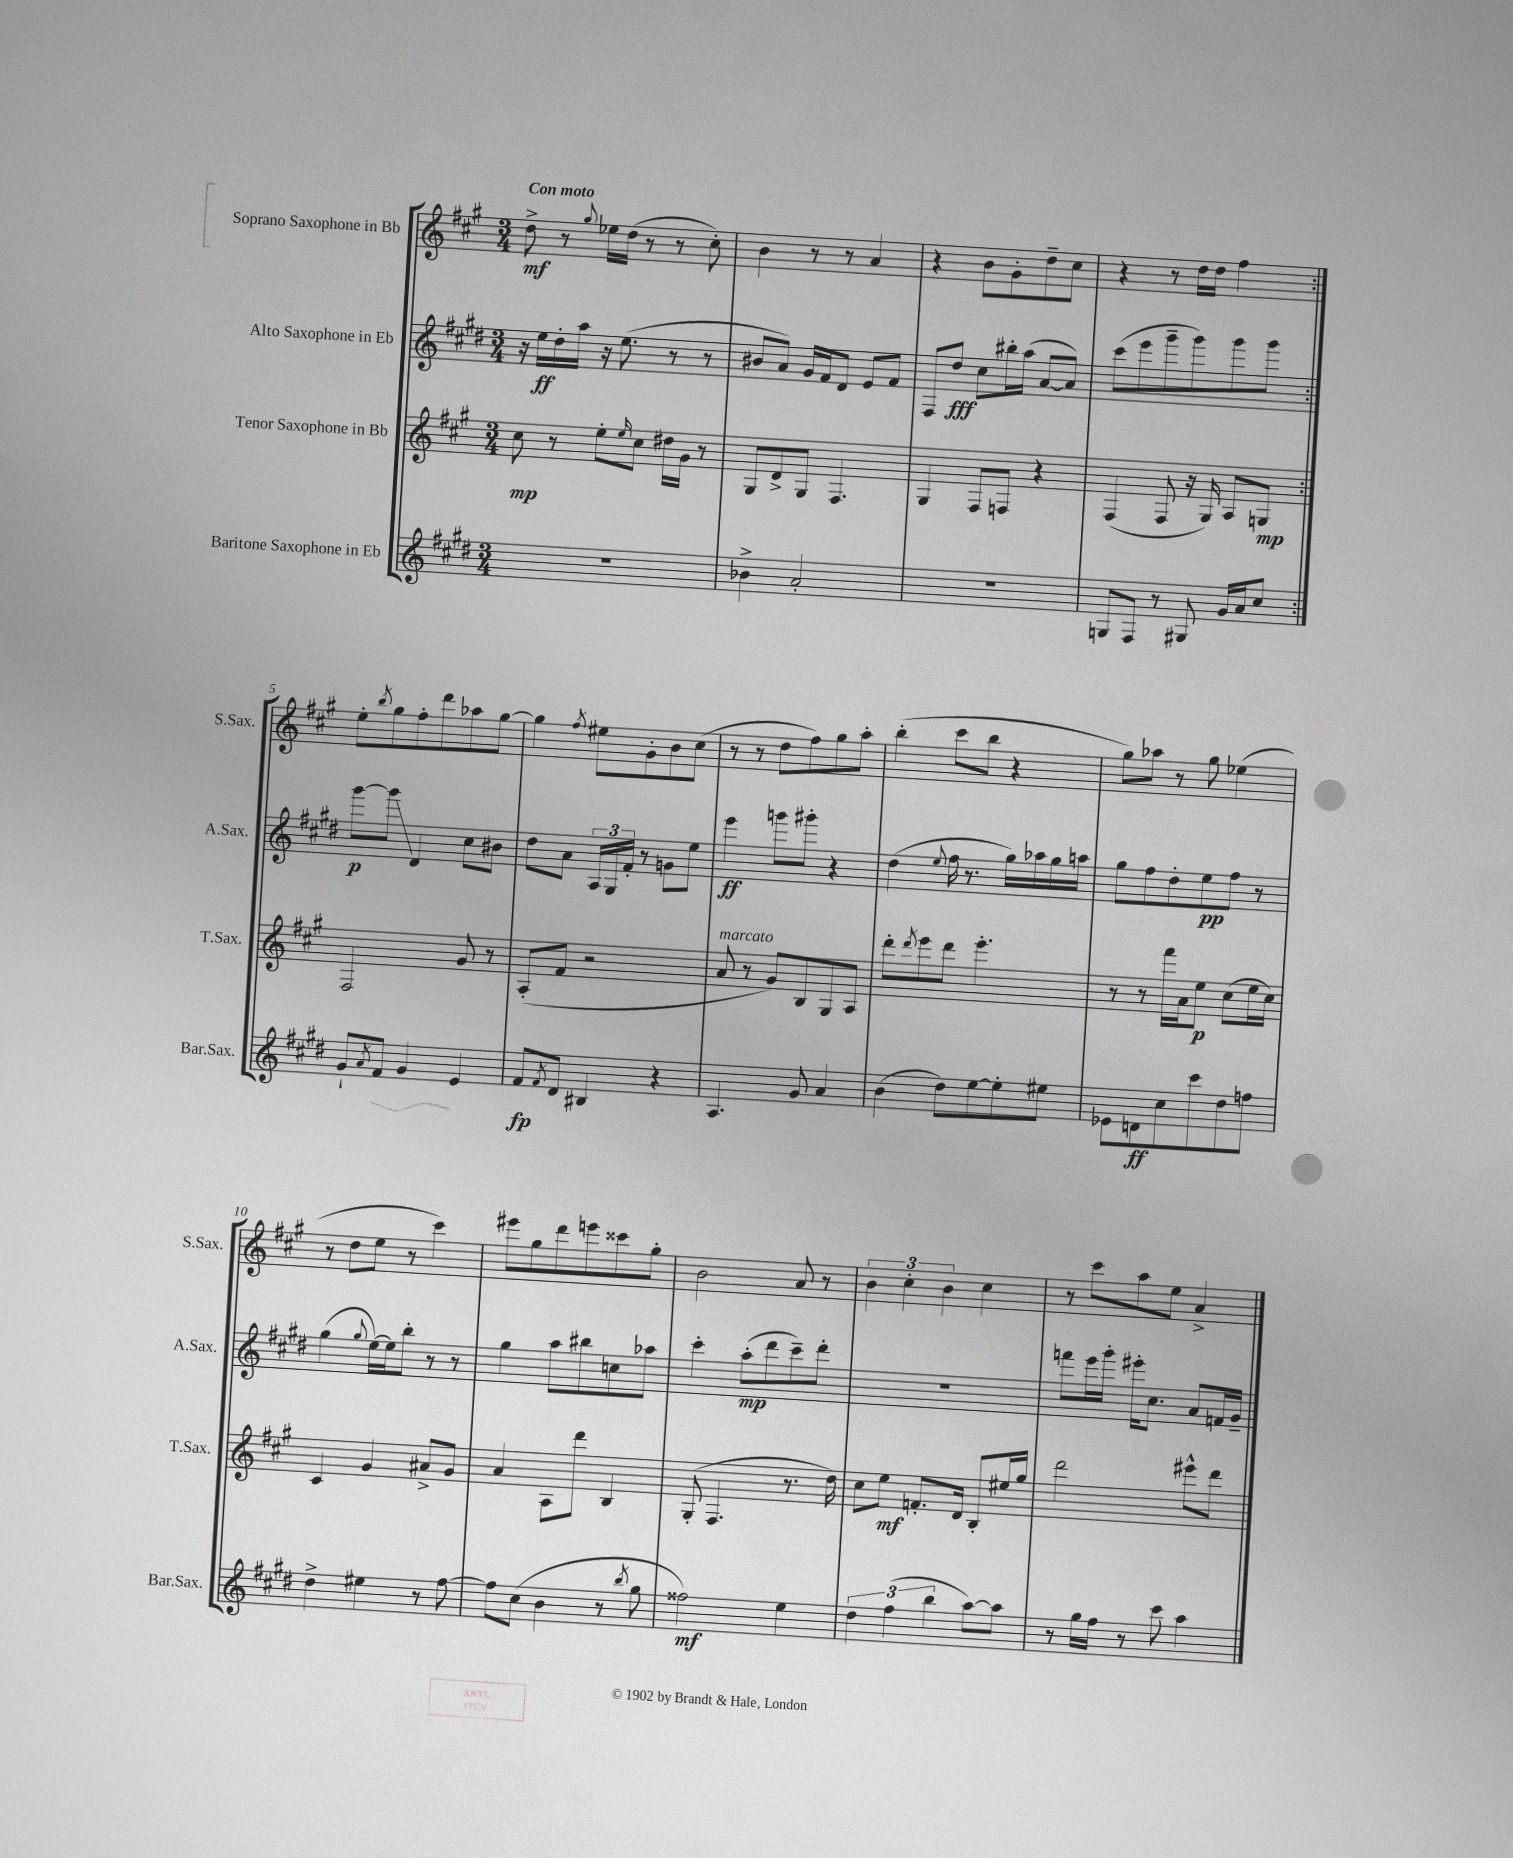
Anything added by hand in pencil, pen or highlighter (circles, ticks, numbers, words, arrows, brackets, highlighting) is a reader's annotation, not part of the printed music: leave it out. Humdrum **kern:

**kern	**kern	**kern	**kern
*staff4	*staff3	*staff2	*staff1
*clefG2	*clefG2	*clefG2	*clefG2
*k[f#c#g#d#]	*k[f#c#g#]	*k[f#c#g#d#]	*k[f#c#g#]
*M3/4	*M3/4	*M3/4	*M3/4
2.r	8cc#	16r	8dd^
.	.	16ee	.
.	8r	16dd#'	8r
.	.	16aa	.
.	.	.	8qqgg#
.	8ee'	16r	16ee-
.	.	(8.ee	(16dd
.	16qqee	.	.
.	8cc#	.	8r
.	16dd#	8r	8r
.	16g#	.	.
.	8r	8r	8cc#')
=	=	=	=
4b-^	8G#	8b#	4b
.	8d^	8a)	.
2a'	8G#	16g#	8r
.	.	16f#	.
.	4.F#	8d#	8r
.	.	8e	4a
.	.	8f#	.
=	=	=	=
2.r	4G#	8F#	4r
.	.	8dd#	.
.	8F#	8cc#	8b
.	8F	16bb#'	8g#'
.	.	(16aa	.
.	4r	[8a	8dd~
.	.	8a])	8cc#
=	=	=	=
8G	(4F#	(8ccc#	4r
8F#	.	8eee	.
8r	8F#	8ggg#~	8r
8G#	16r	8ggg#)	16dd
.	16G#)	.	16dd
16g#	8A	8ggg#	4ff#
16a	.	.	.
8cc#	8G	8ggg#	.
=:|!	=:|!	=:|!	=:|!
8g#`	2F#	[8ggg#	8ee'
8qa	.	.	8qbb
8f#	.	8ggg#]	8gg#
4g#	.	4d#	8ff#'
.	.	.	8ddd
4e	8g#	8cc#	8aa-
.	8r	8b#	[8gg#
=	=	=	=
8f#	(8A'	8dd#	4gg#]
8qf#	.	.	.
8d#	8f#	8a	.
.	.	.	8qff#
4B#	2r	24A	8ee#
.	.	24G#	.
.	.	24f#'	.
.	.	8r	8g#'
4r	.	8g	8b
.	.	8ee	(8cc#
=	=	=	=
4.A	8a	4eee	8r
.	8r	.	8r
.	8g#)	8ggg	8dd
8g#	8B	8ggg#'	8ff#)
4a	8G#	4r	8gg#
.	8A	.	8aa'
=	=	=	=
(4b	8ddd'	(4dd#	(4bb'
.	8qddd	.	.
.	8eee	.	.
.	.	8qqee	.
8dd#)	8ddd	16ff#	8ccc#
.	.	8.r	.
[8ee	4.eee'	.	8bb
8ee']	.	16gg#)	4r
.	.	16aa-	.
8ee#	.	16gg#	.
.	.	16aa	.
=	=	=	=
8e-	8r	8gg#	8gg#)
8d	8r	8ff#	8aa-
8cc#	16fff#	8dd#'	8r
.	16a	.	.
8ccc#	8ee	8ee	8gg#
8dd#	(8cc#	8ff#	(4ee-
8ff	16ee	8r	.
.	16cc#)	.	.
=	=	=	=
4dd#^	4c#	(4gg#	8r
.	.	.	8dd
.	.	8qqgg#	.
4ee#	4g#	[16ee)	8ee
.	.	16ee]	.
.	.	8bb'	8r
8r	8a#^	8r	4ccc#)
[8ff#	8g#	8r	.
=	=	=	=
8ff#]	4a	4gg#	8eee#
(8cc#	.	.	8gg#
4b	8A	8aa	8ddd
.	8ddd	8bb#	8eee
8r	4B	8cc	8ccc##
8qbb	.	.	.
8gg#	.	8aa-	8gg#'
=	=	=	=
2ff##)	(8G#'	4ccc#'	2b
.	4.F#	.	.
.	.	(8aa'	.
.	.	8ddd#	.
4ee	8.r	8ccc#~)	8a
.	.	8ddd#'	8r
.	16dd)	.	.
=	=	=	=
6dd#	8cc#	2.r	6b
.	8ee	.	.
(6ff#	.	.	6cc#'
.	8.f'	.	.
6bb	.	.	6b
.	16d	.	.
[8aa)	8B'	.	4cc#
8aa]	16ee#	.	.
.	16gg#	.	.
=	=	=	=
8r	2ddd	8fff	8r
16gg#	.	16eee	8ccc#
16ff#	.	16ggg#'	.
8r	.	16eee#'	8aa
.	.	8.cc#	.
8ccc#	.	.	8ee
4aa	8eee#^^	8a	4a^
.	8ddd	16f	.
.	.	16g#~	.
==	==	==	==
*-	*-	*-	*-
